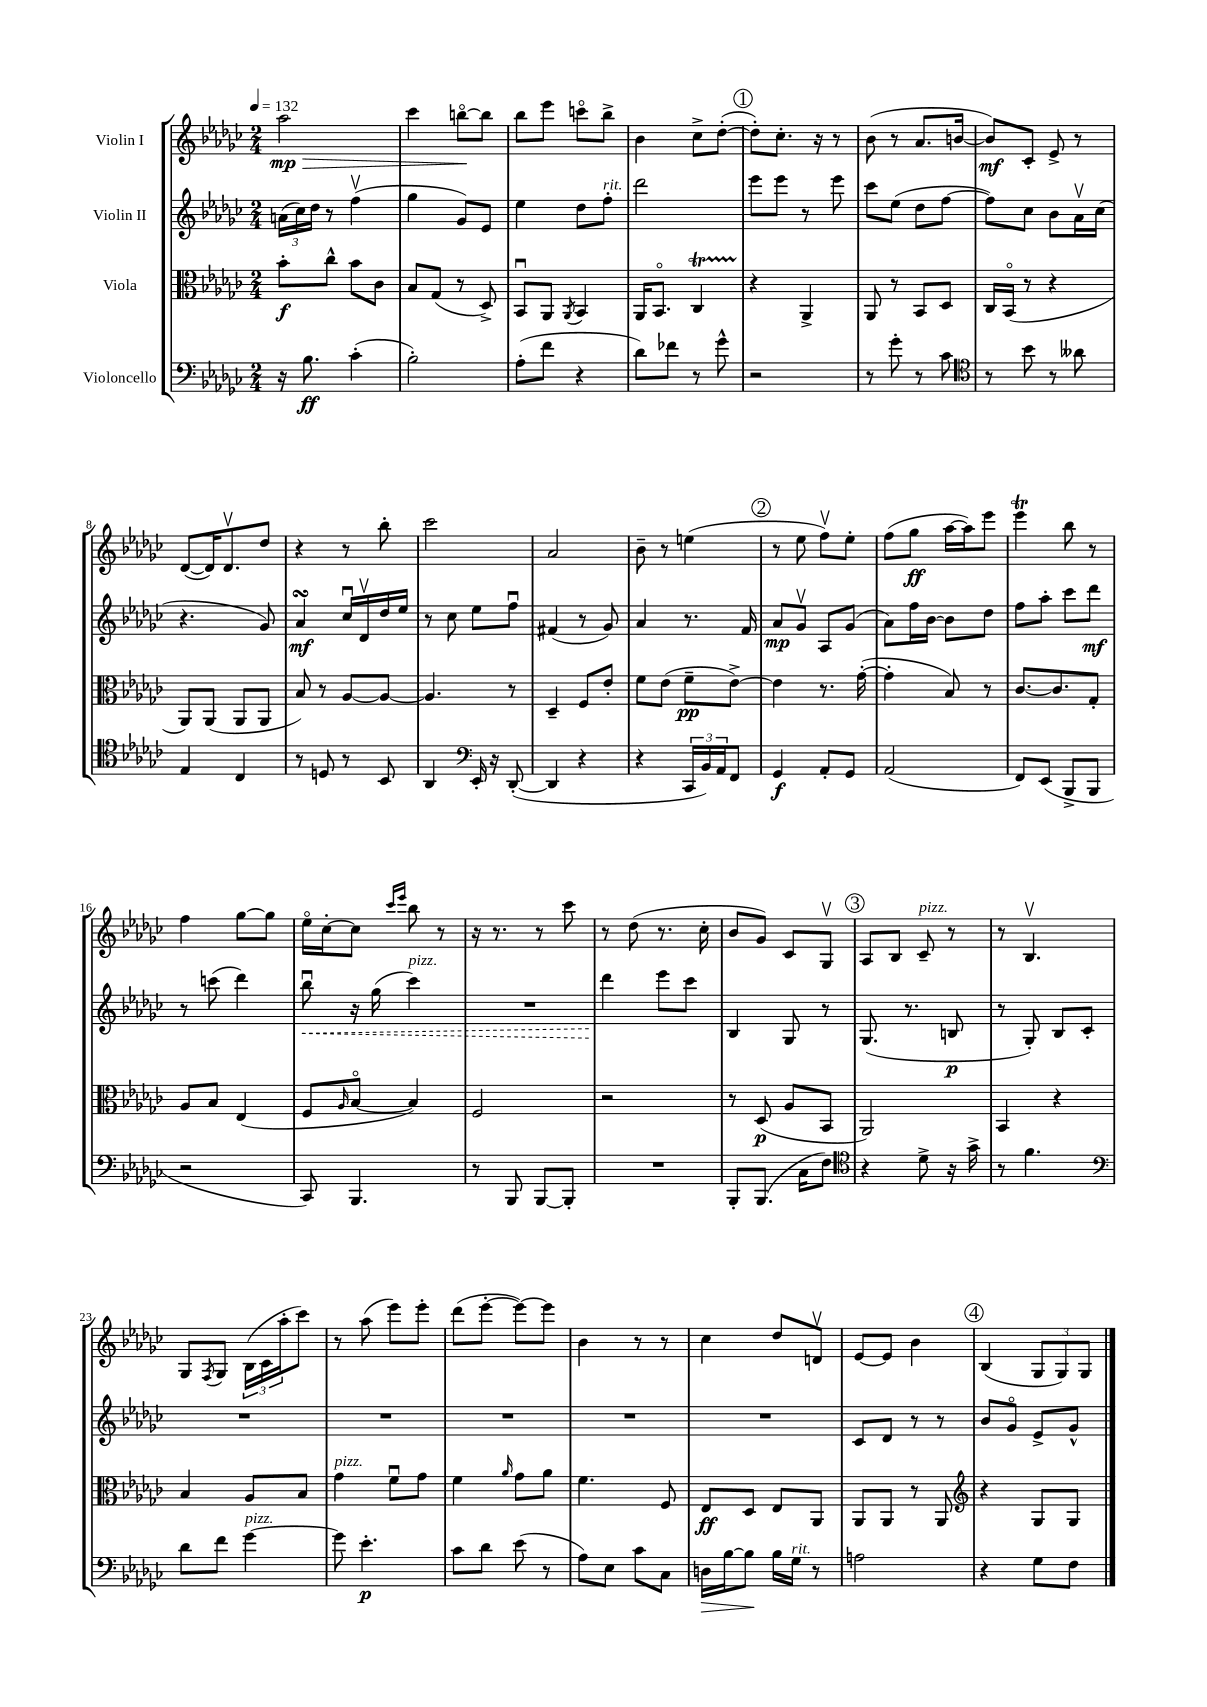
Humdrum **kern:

**kern	**dynam	**kern	**dynam	**kern	**dynam	**kern	**dynam
*part4	*part4	*part3	*part3	*part2	*part2	*part1	*part1
*staff4	*staff4	*staff3	*staff3	*staff2	*staff2	*staff1	*staff1
*I"Violoncello	*	*I"Viola	*	*I"Violin II	*	*I"Violin I	*
*clefF4	*	*clefC3	*	*clefG2	*	*clefG2	*
*k[b-e-a-d-g-c-]	*	*k[b-e-a-d-g-c-]	*	*k[b-e-a-d-g-c-]	*	*k[b-e-a-d-g-c-]	*
*M2/4	*	*M2/4	*	*M2/4	*	*M2/4	*
*MM132	*	*MM132	*	*MM132	*	*MM132	*
=1	=1	=1	=1	=1	=1	=1	=1
!	!	!	!	!	!	!	!LO:HP:b
16r	.	8b-'\L	f	(24an\LL	.	2aa-\	> mp
.	.	.	.	24cc-\)	.	.	.
8.B-\	ff	.	.	.	.	.	.
.	.	.	.	24dd-\JJ	.	.	.
.	.	8cc-^^\J	.	8r	.	.	.
(4c-'\	.	8b-\L	.	(4ffv\	.	.	.
.	.	8c-\J	.	.	.	.	.
=2	=2	=2	=2	=2	=2	=2	=2
2B-'\)	.	8B-/L	.	4gg-\	.	4ccc-\	.
.	.	(8G-/J	.	.	.	.	.
.	.	8r	.	8g-/L)	.	[8bbn\L	.
.	.	8D-^/)	.	8e-/J	.	8bb\J]	]
=3	=3	=3	=3	=3	=3	=3	=3
(8A-'\L	.	8BB-u/L	.	4ee-\	.	8bb-\L	.
8f\J	.	8AA-/J	.	.	.	8eee-\J	.
.	.	8qAA-/	.	.	.	.	.
4r	.	4BB-/	.	8dd-\L	.	8cccn\L	.
!	!	!	!	!LO:TX:a:i:t=rit.	!	!	!
.	.	.	.	8ff'\J	.	8bb-^\J	.
=4	=4	=4	=4	=4	=4	=4	=4
8d-\L)	.	16AA-/KL	.	2ddd-\	.	4b-\	.
.	.	8.BB-/J	.	.	.	.	.
8f-X\J	.	.	.	.	.	.	.
8r	.	4C-T/	.	.	.	8cc-^\L	.
8g-^^\	.	.	.	.	.	([8dd-'\J	.
!!LO:REH:place=s1:t=1
=5	=5	=5	=5	=5	=5	=5	=5
2r	.	4r	.	8eee-\L	.	8dd-'\L])	.
.	.	.	.	8eee-\J	.	8.cc-'\J	.
.	.	4AA-^/	.	8r	.	.	.
.	.	.	.	.	.	16r	.
.	.	.	.	8eee-\	.	8r	.
=6	=6	=6	=6	=6	=6	=6	=6
8r	.	8AA-/	.	8ccc-\L	.	(8b-\	.
8g-'\	.	8r	.	(8ee-\J	.	8r	.
8r	.	8BB-/L	.	8dd-\L	.	8.a-/L	.
8c-\	.	8D-/J	.	[8ff\J	.	.	.
.	.	.	.	.	.	[16bn/Jk	.
=7	=7	=7	=7	=7	=7	=7	=7
*clefC4	*	*	*	*	*	*	*
8r	.	16C-/LL	.	8ff\L])	.	8b/L])	mf
.	.	(16BB-/JJ	.	.	.	.	.
8b-\	.	8r	.	8cc-\J	.	8c-'/J	.
8r	.	4r	.	8b-\L	.	8e-^/	.
8a--X\	.	.	.	16a-v\L	.	8r	.
.	.	.	.	(16cc-\JJ	.	.	.
!!LO:LB:g=z
=8	=8	=8	=8	=8	=8	=8	=8
4E-/	.	8AA-/L)	.	4.r	.	([8d-/L	.
.	.	(8AA-/J	.	.	.	16d-/K])	.
.	.	.	.	.	.	8.d-v/	.
4C-/	.	8AA-/L	.	.	.	.	.
.	.	8AA-/J	.	8g-/)	.	8dd-/J	.
=9	=9	=9	=9	=9	=9	=9	=9
8r	.	8B-/)	.	4a-sSSS/	mf	4r	.
8Dn/	.	8r	.	.	.	.	.
8r	.	[8A-/L	.	16cc-u/LL	.	8r	.
.	.	.	.	16d-v/	.	.	.
8BB-/	.	8A-/J_	.	16dd-/	.	8bb-'\	.
.	.	.	.	16ee-/JJ	.	.	.
=10	=10	=10	=10	=10	=10	=10	=10
4AA-/	.	4.A-/]	.	8r	.	2ccc-\	.
.	.	.	.	8cc-\	.	.	.
*clefF4	*	*	*	*	*	*	*
16EE-'/	.	.	.	8ee-\L	.	.	.
16r	.	.	.	.	.	.	.
([8DD-'/	.	8r	.	8ffu\J	.	.	.
=11	=11	=11	=11	=11	=11	=11	=11
4DD-/]	.	4D-~/	.	(4f#X/	.	2a-/	.
4r	.	8F/L	.	8r	.	.	.
.	.	8e-'/J	.	8g-/)	.	.	.
=12	=12	=12	=12	=12	=12	=12	=12
4r	.	8f\L	.	4a-/	.	8b-~\	.
.	.	(8e-\J	.	.	.	8r	.
24CC-/LL	.	8f~\L	pp	8.r	.	(4een\	.
24BB-/)	.	.	.	.	.	.	.
24AA-/J	.	.	.	.	.	.	.
8FF/J	.	[8e-^\J)	.	.	.	.	.
.	.	.	.	16f/	.	.	.
!!LO:REH:place=s1:t=2
=13	=13	=13	=13	=13	=13	=13	=13
4GG-/	f	4e-\]	.	8a-/L	mp	8r	.
.	.	.	.	8g-v/J	.	8ee-\	.
8AA-'/L	.	8.r	.	8A-/L	.	8ffv\L)	.
8GG-/J	.	.	.	(8g-/J	.	8ee-'\J	.
.	.	([16g-'\	.	.	.	.	.
=14	=14	=14	=14	=14	=14	=14	=14
(2AA-/	.	4g-'\]	.	8a-\L)	.	(8ff\L	.
.	.	.	.	16ff\L	.	8gg-\J	ff
.	.	.	.	[16b-\JJ	.	.	.
.	.	8B-/)	.	8b-\L]	.	[16aa-\LL	.
.	.	.	.	.	.	16aa-\J])	.
.	.	8r	.	8dd-\J	.	8eee-\J	.
=15	=15	=15	=15	=15	=15	=15	=15
8FF/L)	.	[8.c-/L	.	8ff\L	.	4eee-T\	.
(8EE-/J	.	.	.	8aa-'\J	.	.	.
.	.	8.c-/]	.	.	.	.	.
8BBB-^/L	.	.	.	8ccc-\L	.	8bb-\	.
8BBB-/J	.	8G-'/J	.	8ddd-\J	mf	8r	.
!!LO:LB:g=z
=16	=16	=16	=16	=16	=16	=16	=16
2r	.	8A-/L	.	8r	.	4ff\	.
.	.	8B-/J	.	(8cccn\	.	.	.
.	.	(4E-/	.	4ddd-\)	.	[8gg-\L	.
.	.	.	.	.	.	8gg-\J]	.
=17	=17	=17	=17	=17	=17	=17	=17
!	!	!	!	!	!LO:HP:b	!	!
8CC-/)	.	8F/L	.	8bb-u\	<	16ee-\LL	.
.	.	.	.	.	.	[16cc-'\J	.
.	.	16qqA-/	.	.	.	.	.
4.BBB-/	.	[8B-/J	.	16r	.	8cc-\J]	.
.	.	.	.	(16gg-\	.	.	.
.	.	.	.	.	.	16qqccc-/LL	.
.	.	.	.	.	.	16qqeee-/JJ	.
!	!	!	!	!LO:TX:a:i:t=pizz.	!	!	!
.	.	4B-/])	.	4ccc-\)	.	8bb-\	.
.	.	.	.	.	.	8r	.
=18	=18	=18	=18	=18	=18	=18	=18
8r	.	2F/	.	2r	.	16r	.
.	.	.	.	.	.	8.r	.
8BBB-/	.	.	.	.	.	.	.
[8BBB-/L	.	.	.	.	.	8r	.
8BBB-'/J]	.	.	.	.	.	8ccc-\	.
=19	=19	=19	=19	=19	=19	=19	=19
2r	.	2r	.	4ddd-\	.	8r	.
.	.	.	.	.	.	(8dd-\	.
.	.	.	.	8eee-\L	[	8.r	.
.	.	.	.	8ccc-\J	.	.	.
.	.	.	.	.	.	16cc-'\	.
=20	=20	=20	=20	=20	=20	=20	=20
8BBB-'/L	.	8r	.	4B-/	.	8b-/L	.
(8.BBB-/J	.	(8D-/	p	.	.	8g-/J)	.
.	.	8A-/L	.	8G-/	.	8c-/L	.
16C-\KL	.	.	.	.	.	.	.
8F\J)	.	8BB-/J	.	8r	.	8G-v/J	.
!!LO:REH:place=s1:t=3
=21	=21	=21	=21	=21	=21	=21	=21
*clefC4	*	*	*	*	*	*	*
4r	.	2AA-/)	.	(8.G-/	.	8A-/L	.
.	.	.	.	.	.	8B-/J	.
.	.	.	.	8.r	.	.	.
!	!	!	!	!	!	!LO:TX:a:i:t=pizz.	!
8d-^\	.	.	.	.	.	8c-~/	.
16r	.	.	.	8Bn/	p	8r	.
16g-^\	.	.	.	.	.	.	.
=22	=22	=22	=22	=22	=22	=22	=22
8r	.	4BB-/	.	8r	.	8r	.
4.f\	.	.	.	8G-'/)	.	4.B-v/	.
.	.	4r	.	8B-/L	.	.	.
.	.	.	.	8c-'/J	.	.	.
!!LO:LB:g=z
=23	=23	=23	=23	=23	=23	=23	=23
*clefF4	*	*	*	*	*	*	*
8d-\L	.	4B-/	.	2r	.	8G-/L	.
.	.	.	.	.	.	8qF/	.
8f\J	.	.	.	.	.	8G-/J	.
!LO:TX:a:i:t=pizz.	!	!	!	!	!	!	!
[4g-\	.	8A-/L	.	.	.	(24B-\LL	.
.	.	.	.	.	.	24c-\	.
.	.	.	.	.	.	24aa-'\J	.
.	.	8B-/J	.	.	.	8ccc-\J)	.
=24	=24	=24	=24	=24	=24	=24	=24
!	!	!LO:TX:a:i:t=pizz.	!	!	!	!	!
8g-\]	.	4g-\	.	2r	.	8r	.
4.e-'\	p	.	.	.	.	(8aa-\	.
.	.	8fu\L	.	.	.	8eee-\L)	.
.	.	8g-\J	.	.	.	8eee-'\J	.
=25	=25	=25	=25	=25	=25	=25	=25
8c-\L	.	4f\	.	2r	.	(8ddd-\L	.
8d-\J	.	.	.	.	.	[8eee-'\J	.
.	.	16qqa-/	.	.	.	.	.
(8e-\	.	8g-\L	.	.	.	8eee-\L_)	.
8r	.	8a-\J	.	.	.	8eee-\J]	.
=26	=26	=26	=26	=26	=26	=26	=26
8A-\L)	.	4.f\	.	2r	.	4b-\	.
8E-\J	.	.	.	.	.	.	.
8c-\L	.	.	.	.	.	8r	.
8C-\J	.	8F/	.	.	.	8r	.
=27	=27	=27	=27	=27	=27	=27	=27
!	!LO:HP:b	!	!	!	!	!	!
16Dn\LL	>	8E-/L	ff	2r	.	4cc-\	.
[16B-\J	.	.	.	.	.	.	.
8B-\J]	.	8D-/J	.	.	.	.	.
16B-\LL	]	8E-/L	.	.	.	8dd-/L	.
!LO:TX:a:i:t=rit.	!	!	!	!	!	!	!
16G-\JJ	.	.	.	.	.	.	.
8r	.	8AA-/J	.	.	.	8dnv/J	.
=28	=28	=28	=28	=28	=28	=28	=28
2An\	.	8AA-/L	.	8c-/L	.	[8e-/L	.
.	.	8AA-/J	.	8d-/J	.	8e-/J]	.
.	.	8r	.	8r	.	4b-\	.
.	.	8AA-/	.	8r	.	.	.
!!LO:REH:place=s1:t=4
=29	=29	=29	=29	=29	=29	=29	=29
*	*	*clefG2	*	*	*	*	*
4r	.	4r	.	8b-/L	.	(4B-/	.
.	.	.	.	8g-/J	.	.	.
8G-\L	.	8G-/L	.	8e-^/L	.	12G-/L	.
.	.	.	.	.	.	12G-/)	.
8F\J	.	8G-/J	.	8g-^^/J	.	.	.
.	.	.	.	.	.	12G-/J	.
==	==	==	==	==	==	==	==
*-	*-	*-	*-	*-	*-	*-	*-
